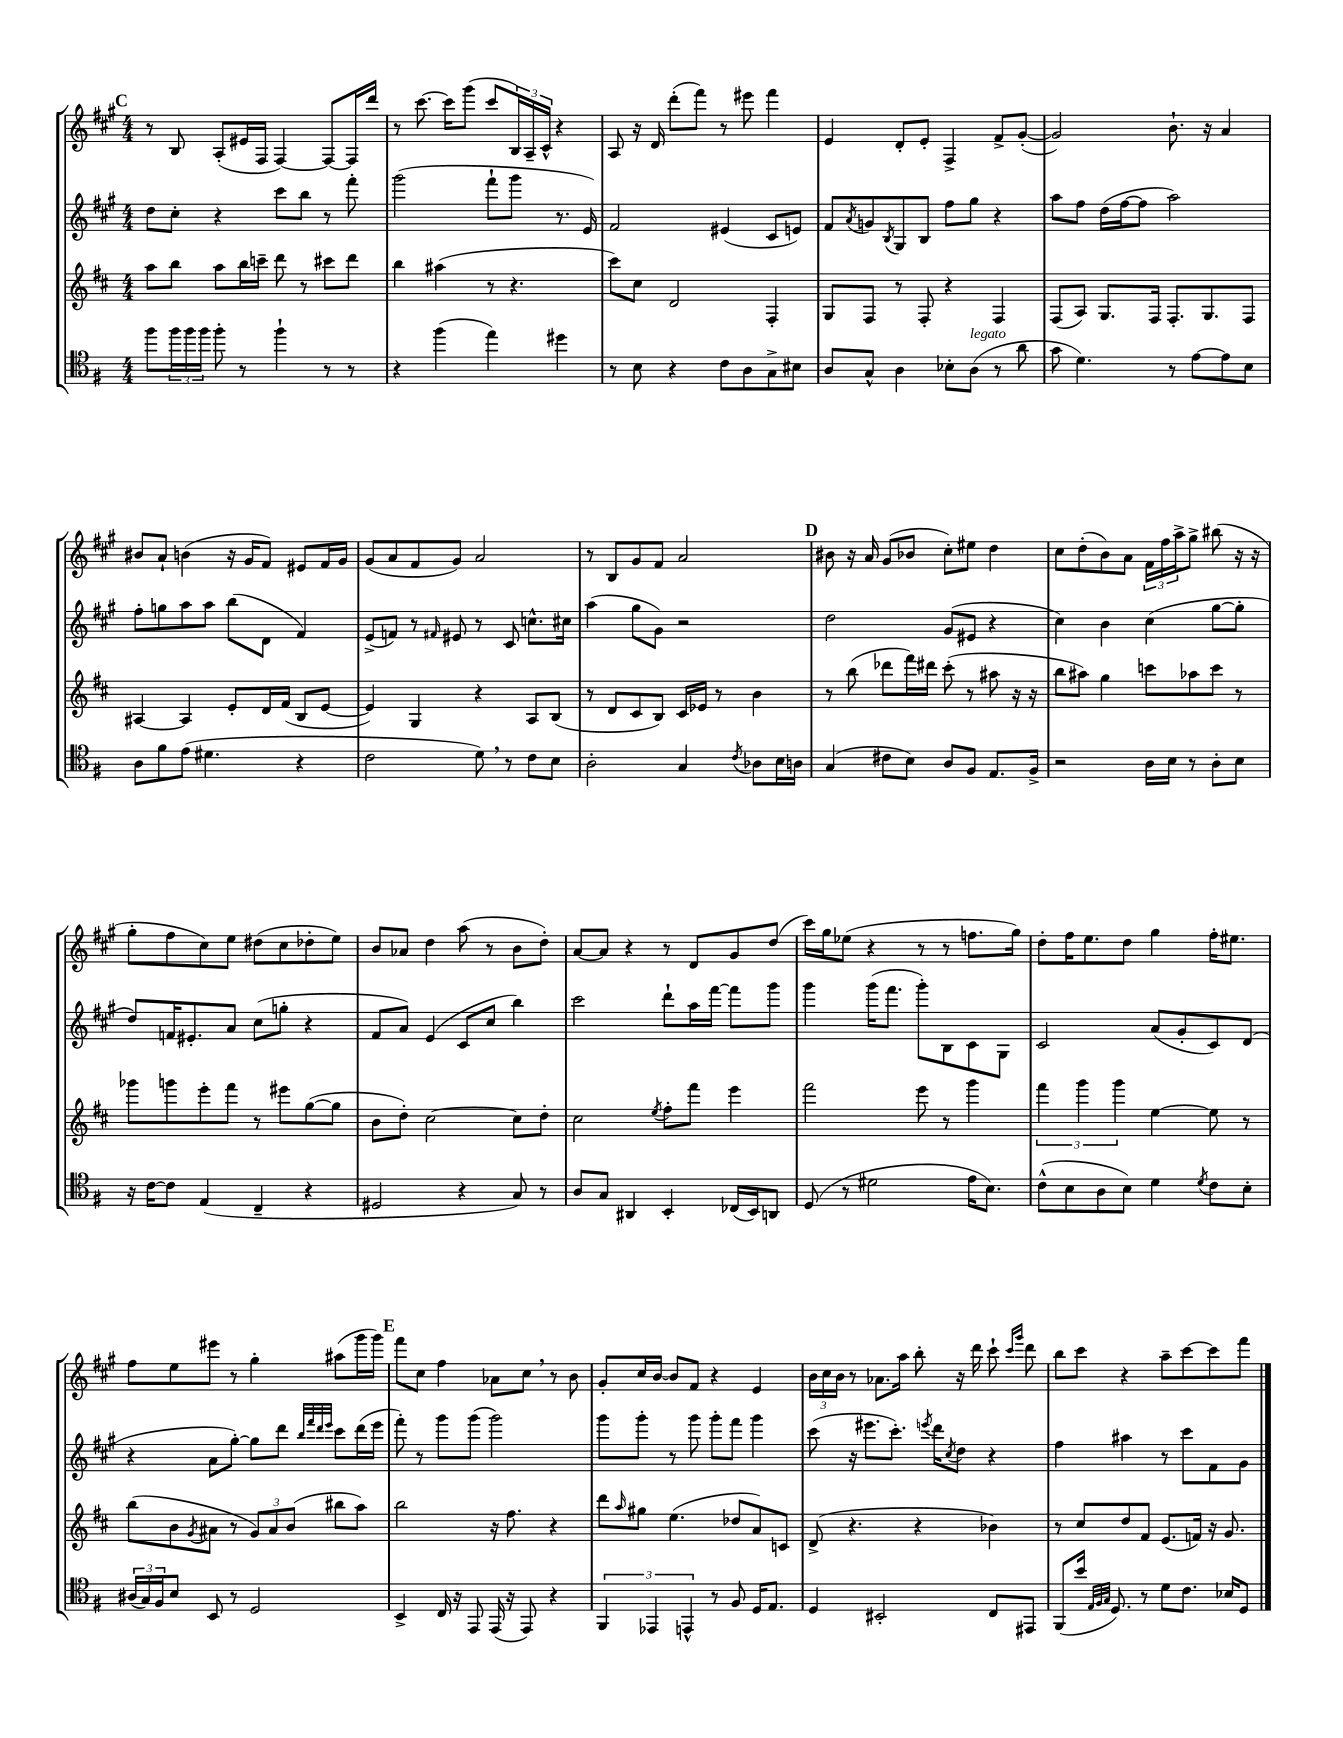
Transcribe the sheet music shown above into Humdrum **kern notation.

**kern	**kern	**kern	**kern
*staff4	*staff3	*staff2	*staff1
*clefC4	*clefG2	*clefG2	*clefG2
*k[f#]	*k[f#c#]	*k[f#c#g#]	*k[f#c#g#]
*M4/4	*M4/4	*M4/4	*M4/4
8ff#	8aa	8dd	8r
24ff#	8bb	8cc#'	8B
24ff#	.	.	.
24ff#	.	.	.
8ff#'	8aa	4r	(8A'
8r	16bb	.	16e#
.	16ccc~	.	16F#
4ff#`	8ddd	8ccc#	[4F#)
.	8r	8bb	.
8r	8ccc#	8r	8F#_
8r	8ddd	8fff#'	16F#]
.	.	.	16ddd
=	=	=	=
4r	4bb	(2ggg#	8r
.	.	.	[8.ccc#
(4ff#	(4aa#	.	.
.	.	.	16ccc#]
.	.	.	(8ggg#
4ee)	8r	8fff#`	8ccc#
.	4.r	8ggg#	24B)
.	.	.	24A~
.	.	.	24c#^^
4dd#	.	8.r	4r
.	.	16e)	.
=	=	=	=
8r	8ccc#)	2f#	8A
8B	8cc#	.	16r
.	.	.	16d
4r	2d	.	(8ddd'
.	.	.	8fff#)
8c	.	(4e#	8r
8A	.	.	8eee#
8G^	4F#'	8c#	4fff#
8B#	.	8e)	.
=	=	=	=
8A	8G	8f#	4e
.	.	8qa	.
8G^^	8F#	8g	.
.	.	8qB	.
4A	8r	8G#	8d'
.	8F#'	8B	8e'
8B-'	4r	8ff#	4F#^
(8A	.	8gg#	.
8r	4F#	4r	8f#^
8a	.	.	([8g#'
=	=	=	=
8g	(8F#	8aa	2g#])
4.d)	8A)	8ff#	.
.	8.G	(16dd	.
.	.	[16ff#	.
.	.	8ff#]	.
.	16F#	.	.
8r	8.F#'	2aa)	8.b`
[8e	.	.	.
.	8.G	.	16r
8e]	.	.	4a
8B	8F#	.	.
=	=	=	=
8A	[4A#	8ff#'	8b#
8f#	.	8gg	8a`
(8e	4A#]	8aa	(4b
4.d#	.	8aa	.
.	8e'	(8bb	16r
.	.	.	16g#
.	16d	8d	8f#)
.	(16f#	.	.
4r	8B	4f#)	8e#
.	[8e	.	16f#
.	.	.	16g#
=	=	=	=
2c	4e])	(8e^	(8g#
.	.	8f)	8a
.	4G	8r	8f#
.	.	16qqf#	.
.	.	8e#	8g#)
8d)	4r	8r	2a
8r	.	8c#	.
8c	8A	8.cc^^	.
8B	(8B	.	.
.	.	16cc#	.
=	=	=	=
2A'	8r	(4aa	8r
.	8d	.	8B
.	8c#	8gg#	8g#
.	8B)	8g#)	8f#
4G	16c#	2r	2a
.	16e-	.	.
.	8r	.	.
8qc	.	.	.
8A-	4b	.	.
16B	.	.	.
16A	.	.	.
=	=	=	=
(4G	8r	2dd	8b#
.	(8bb	.	16r
.	.	.	16a
8c#	8ddd-	.	(8g#
8B)	16fff#)	.	8b-
.	16ddd#	.	.
8A	(8ccc#'	(8g#	8cc#')
8F#	8r	8e#	8ee#
8.E	8aa#	4r	4dd
.	16r	.	.
16F#^	16r	.	.
=	=	=	=
2r	8bb	4cc#)	8cc#
.	8aa#)	.	(8dd'
.	4gg	4b	8b)
.	.	.	8a
16A	8ccc	(4cc#	24f#
.	.	.	24ff#
16B	.	.	.
.	.	.	24aa^
8r	8aa-	.	8gg#^
8A'	8ccc	[8gg#	(8bb#
8B	8r	8gg#']	16r
.	.	.	16r
=	=	=	=
16r	8ggg-	8dd)	8gg#'
[16c	.	.	.
8c]	8ggg	16f	8ff#
.	.	8.e#'	.
(4E	8eee'	.	8cc#)
.	8fff#	8a	8ee
4C~	8r	(8cc#	(8dd#
.	8eee#	8gg'	8cc#
4r	([8gg	4r	8dd-'
.	8gg]	.	8ee)
=	=	=	=
2D#	8b	8f#	8b
.	8dd')	8a)	8a-
.	[2cc#	(4e	4dd
4r	.	8c#	(8aa
.	.	8cc#	8r
8G)	8cc#]	4bb)	8b
8r	8dd'	.	8dd')
=	=	=	=
8A	2cc#	2ccc#	[8a
8G	.	.	8a]
4AA#	.	.	4r
.	8qee	.	.
4BB'	8ff#'	8ddd`	8r
.	8fff#	16aa	8d
.	.	[16fff#	.
(16C-	4eee	8fff#]	8g#
16BB)	.	.	.
8AA	.	8ggg#	(8dd
=	=	=	=
(8D	2fff#	4ggg#	16ccc#)
.	.	.	16gg#
8r	.	.	(8ee-
2d#	.	(16ggg#	4r
.	.	8.fff#	.
.	8eee	8ggg#')	8r
.	8r	8B	8r
16e	4ggg	8c#	8.ff
8.B)	.	.	.
.	.	8G#	.
.	.	.	16gg#)
=	=	=	=
(8c^^	6fff#	2c#	8dd'
8B	.	.	16ff#
.	6ggg	.	.
.	.	.	8.ee
8A	.	.	.
.	6ggg	.	.
8B)	.	.	8dd
4d	[4ee	(8a	4gg#
.	.	8g#'	.
8qd	.	.	.
8c	8ee]	8c#)	16ff#'
.	.	.	8.ee#
8B'	8r	(8d	.
=	=	=	=
(24A#	(8bb	4r	8ff#
24G)	.	.	.
24F#	.	.	.
8B	8b	.	8ee
.	8qg	.	.
8BB	8a#	8a	8eee#
8r	8r	[8gg#')	8r
2D	12g)	8gg#]	4gg#'
.	12a#	.	.
.	.	8ddd	.
.	(12b	.	.
.	.	32qqbb	.
.	.	32qqfff#	.
.	.	32qqddd	.
.	.	32qqeee	.
.	8bb#	8ccc#	(8aa#
.	8aa)	(16ddd	16ggg#
.	.	16eee	16ggg#)
=	=	=	=
4BB^	2bb	8fff#')	8fff#
.	.	8r	8cc#
16C	.	8ggg#	4ff#
16r	.	.	.
8EE	.	(8ggg#	.
(16EE	16r	2ggg#)	8a-
16r	8.ff#	.	.
8EE)	.	.	8cc#
4r	4r	.	8r
.	.	.	8b
=	=	=	=
6FF#	8ddd	8ggg#	8g#'
.	16qqaa	.	.
.	8gg#	8ggg#'	16cc#
6EE-	.	.	.
.	.	.	[16b
.	(4.ee	8r	8b]
6EE^^	.	.	.
.	.	8ggg#	8f#
8r	.	8ggg#'	4r
8F#	8dd-	8fff#	.
16D	8a)	4ggg#	4e
8.E	.	.	.
.	8c	.	.
=	=	=	=
4D	(8d^	(8ccc#	24b
.	.	.	24cc#
.	.	.	24b
.	4.r	16r	8r
.	.	8.eee#	.
2BB#'	.	.	8.a-
.	.	8.ccc#')	.
.	.	.	16aa
.	4r	.	8bb'
.	.	8qeee	.
.	.	16ddd	.
.	.	8qcc#	.
.	.	8dd	16r
.	.	.	16ddd
8C	4b-)	4r	8ccc#`
.	.	.	16qqccc#
.	.	.	16qqggg#
8EE#	.	.	8ddd
=	=	=	=
(8FF#	8r	4ff#	8bb
16b	8cc#	.	8ccc#
32qqE	.	.	.
32qqF#	.	.	.
32qqG	.	.	.
8.D)	.	.	.
.	8dd	4aa#	4r
8r	8f#	.	.
8d	(8.e	8r	8aa~
8.c	.	8ccc#	[8ccc#
.	16f)	.	.
.	16r	8f#	8ccc#]
16B-	8.g	.	.
8D	.	8g#	8fff#
==	==	==	==
*-	*-	*-	*-
